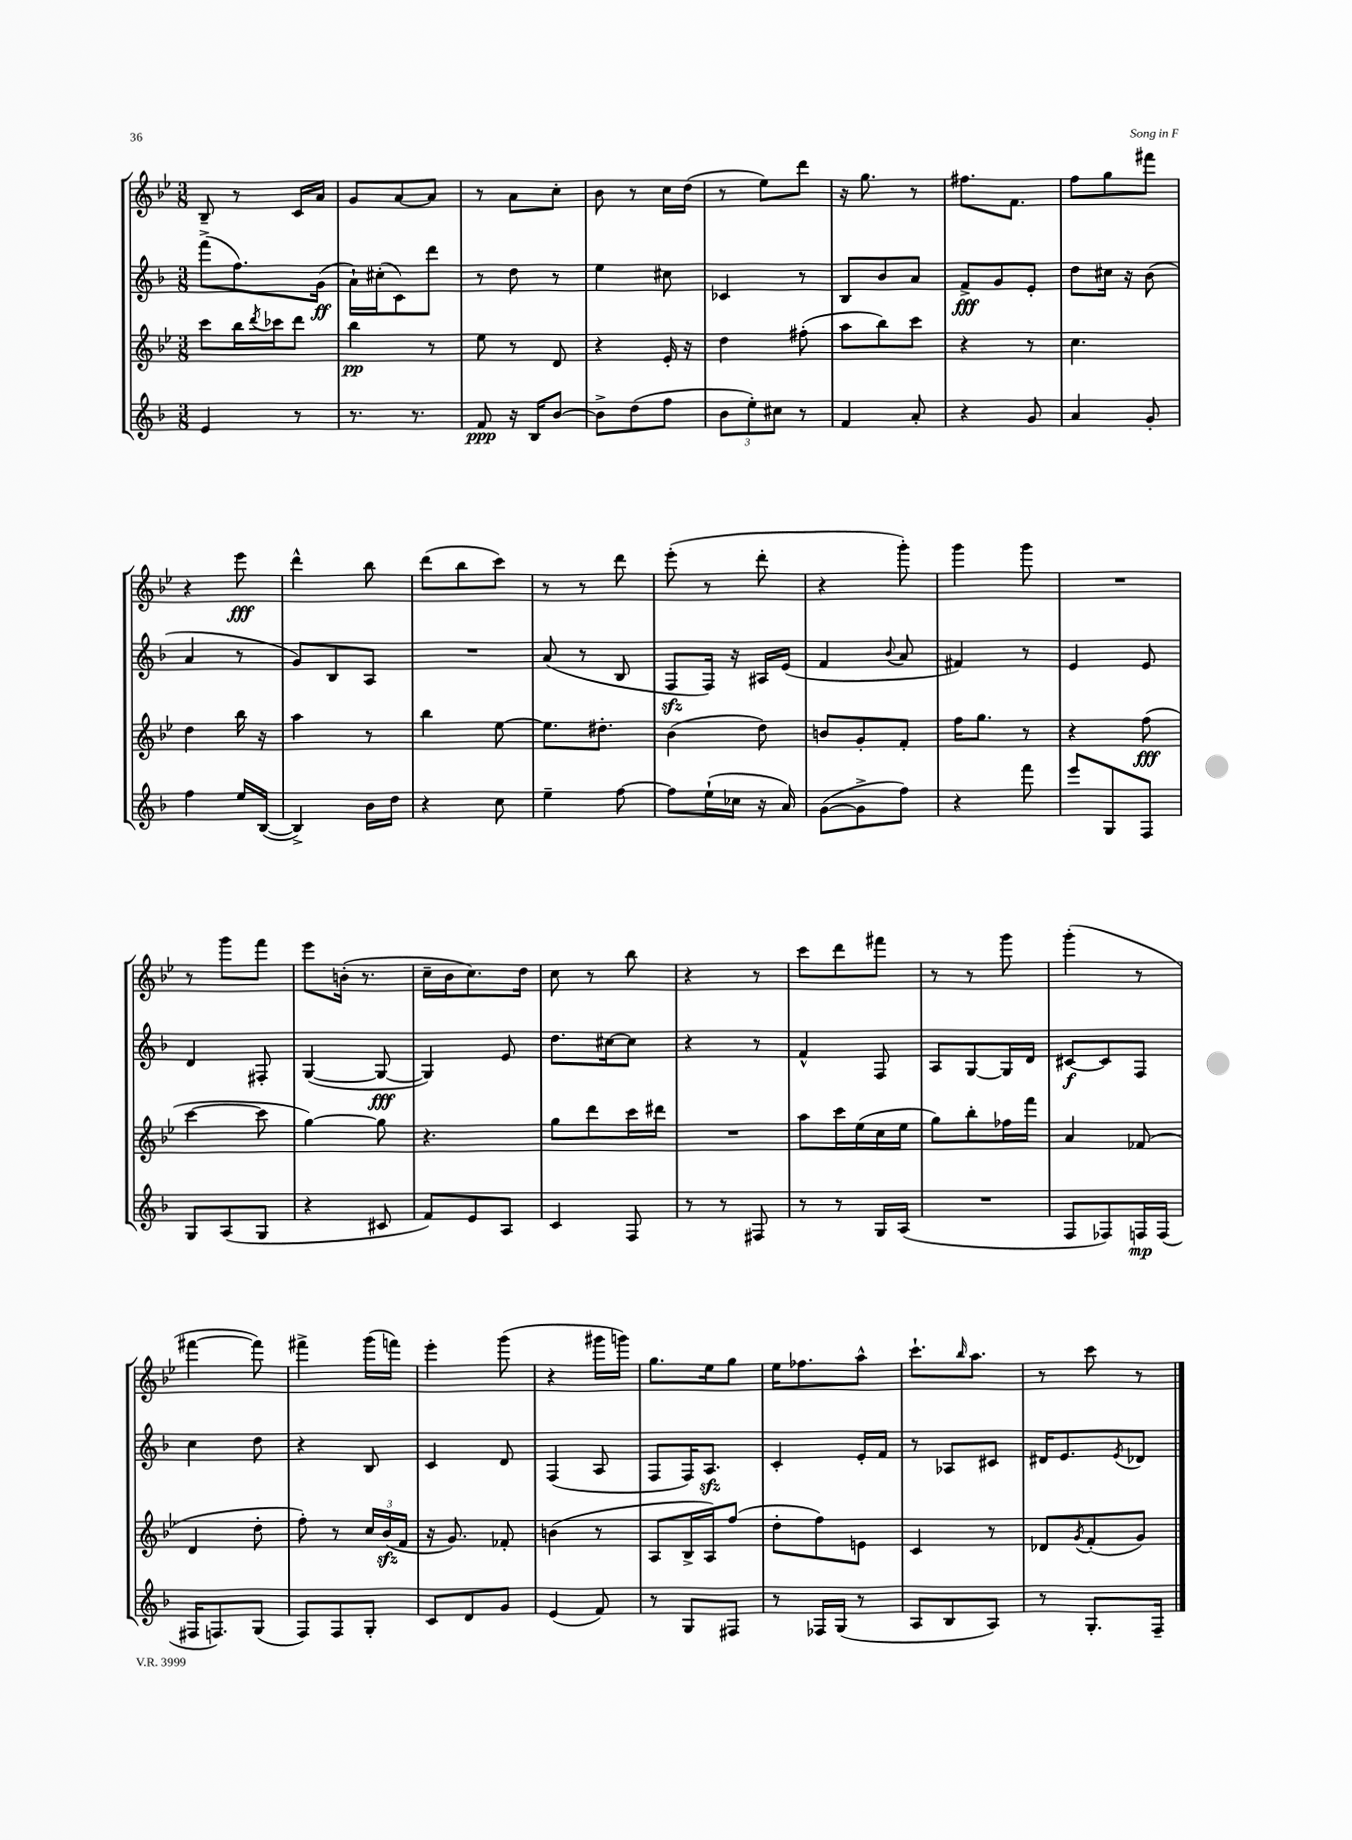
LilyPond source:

<<
\new StaffGroup <<
\new Staff = "s0" {
    \clef treble \key bes \major \numericTimeSignature \time 3/8
    bes8-- r8 c'16 a'16 |
    g'8 a'8~ a'8 |
    r8 a'8 c''8-. |
    bes'8 r8 c''16 d''16( |
    r8 ees''8) d'''8 |
    r16 g''8. r8 |
    fis''8. f'8. |
    f''8 g''8 fis'''8 |
    r4 ees'''8\fff |
    d'''4-^ bes''8 |
    d'''8( bes''8 c'''8) |
    r8 r8 d'''8 |
    ees'''8-.( r8 d'''8-. |
    r4 g'''8-.) |
    g'''4 g'''8 |
    R4. |
    r8 g'''8 f'''8 |
    ees'''8 b'16-.( r8. |
    c''16-- bes'16 c''8.) d''16 |
    c''8 r8 bes''8 |
    r4 r8 |
    c'''8 d'''8 fis'''8 |
    r8 r8 g'''8 |
    g'''4-.( r8 |
    fis'''4~ fis'''8) |
    fis'''4-> g'''16( f'''16) |
    ees'''4-. g'''8( |
    r4 gis'''16 g'''16) |
    g''8. ees''16 g''8 |
    ees''16 fes''8. a''8-^ |
    c'''8.-! \grace { bes''16 } a''8. |
    r8 c'''8 r8 \bar "|." |
}
\new Staff = "s1" {
    \clef treble \key f \major \numericTimeSignature \time 3/8
    f'''8->( f''8.) g'16\ff( |
    a'16-!) cis''16-.( c'8) d'''8 |
    r8 d''8 r8 |
    e''4 cis''8 |
    ces'4 r8 |
    bes8 bes'8 a'8 |
    f'8->\fff g'8 e'8-. |
    d''8 cis''16 r16 bes'8( |
    a'4 r8 |
    g'8) bes8 a8 |
    R4. |
    a'8( r8 bes8 |
    f8\sfz f16) r16 ais16 e'16( |
    f'4 \appoggiatura { bes'8 } a'8 |
    fis'4) r8 |
    e'4 e'8 |
    d'4 fis8-. |
    g4~( g8~\fff |
    g4) e'8 |
    d''8. cis''16~ cis''8 |
    r4 r8 |
    f'4-^ f8 |
    a8 g8~ g16 d'16 |
    cis'8~\f cis'8 f8 |
    c''4 d''8 |
    r4 bes8 |
    c'4 d'8 |
    f4( a8 |
    f8 f16) a8.\sfz |
    c'4-. e'16-. f'16 |
    r8 aes8 cis'8 |
    dis'16 e'8. \acciaccatura { e'8 } des'8 \bar "|." |
}
\new Staff = "s2" {
    \clef treble \key bes \major \numericTimeSignature \time 3/8
    c'''8 bes''16 \acciaccatura { d'''8 } ces'''16 d'''8 |
    bes''4\pp r8 |
    ees''8 r8 d'8 |
    r4 ees'16-. r16 |
    d''4 fis''8-.( |
    a''8 bes''8) c'''8 |
    r4 r8 |
    c''4. |
    d''4 bes''16 r16 |
    a''4 r8 |
    bes''4 ees''8~ |
    ees''8. dis''8.-. |
    bes'4( d''8) |
    b'8 g'8-. f'8-. |
    f''16 g''8. r8 |
    r4 f''8\fff( |
    c'''4~ c'''8 |
    g''4~) g''8 |
    r4. |
    g''8 d'''8 c'''16 dis'''16 |
    R4. |
    a''8 c'''16 ees''16( c''16 ees''16 |
    g''8) bes''8-. fes''16 f'''16 |
    a'4 fes'8( |
    d'4 d''8-. |
    f''8-.) r8 \tuplet 3/2 { c''16 bes'16\sfz( f'16 } |
    r16 g'8.) fes'8-. |
    b'4( r8 |
    a8 bes16-> a16) f''8( |
    d''8-. f''8) e'8 |
    c'4 r8 |
    des'8 \acciaccatura { g'8 } f'8-.( g'8) \bar "|." |
}
\new Staff = "s3" {
    \clef treble \key f \major \numericTimeSignature \time 3/8
    e'4 r8 |
    r8. r8. |
    f'8\ppp r16 bes16 bes'8~ |
    bes'8-> d''8( f''8 |
    \tuplet 3/2 { bes'8 e''8-.) cis''8 } r8 |
    f'4 a'8-. |
    r4 g'8 |
    a'4 g'8-. |
    f''4 e''16 bes16~( |
    bes4->) bes'16 d''16 |
    r4 c''8 |
    e''4-- f''8~ |
    f''8 e''16-!( ces''16 r16 a'16) |
    g'8~( g'8-> f''8) |
    r4 f'''8 |
    e'''8 g8 f8 |
    g8 a8( g8 |
    r4 cis'8 |
    f'8) e'8 a8 |
    c'4 f8 |
    r8 r8 fis8 |
    r8 r8 g16 a16( |
    R4. |
    f8 fes8) f16\mp f16( |
    fis16 f8.) g8( |
    f8) f8 g8-. |
    c'8 d'8 g'8 |
    e'4( f'8) |
    r8 g8 fis8 |
    r8 fes16 g16( r8 |
    a8 bes8 a8) |
    r8 g8.-. f16-- \bar "|." |
}
>>
>>
\layout { \context { \Score \remove "Bar_number_engraver" } }
